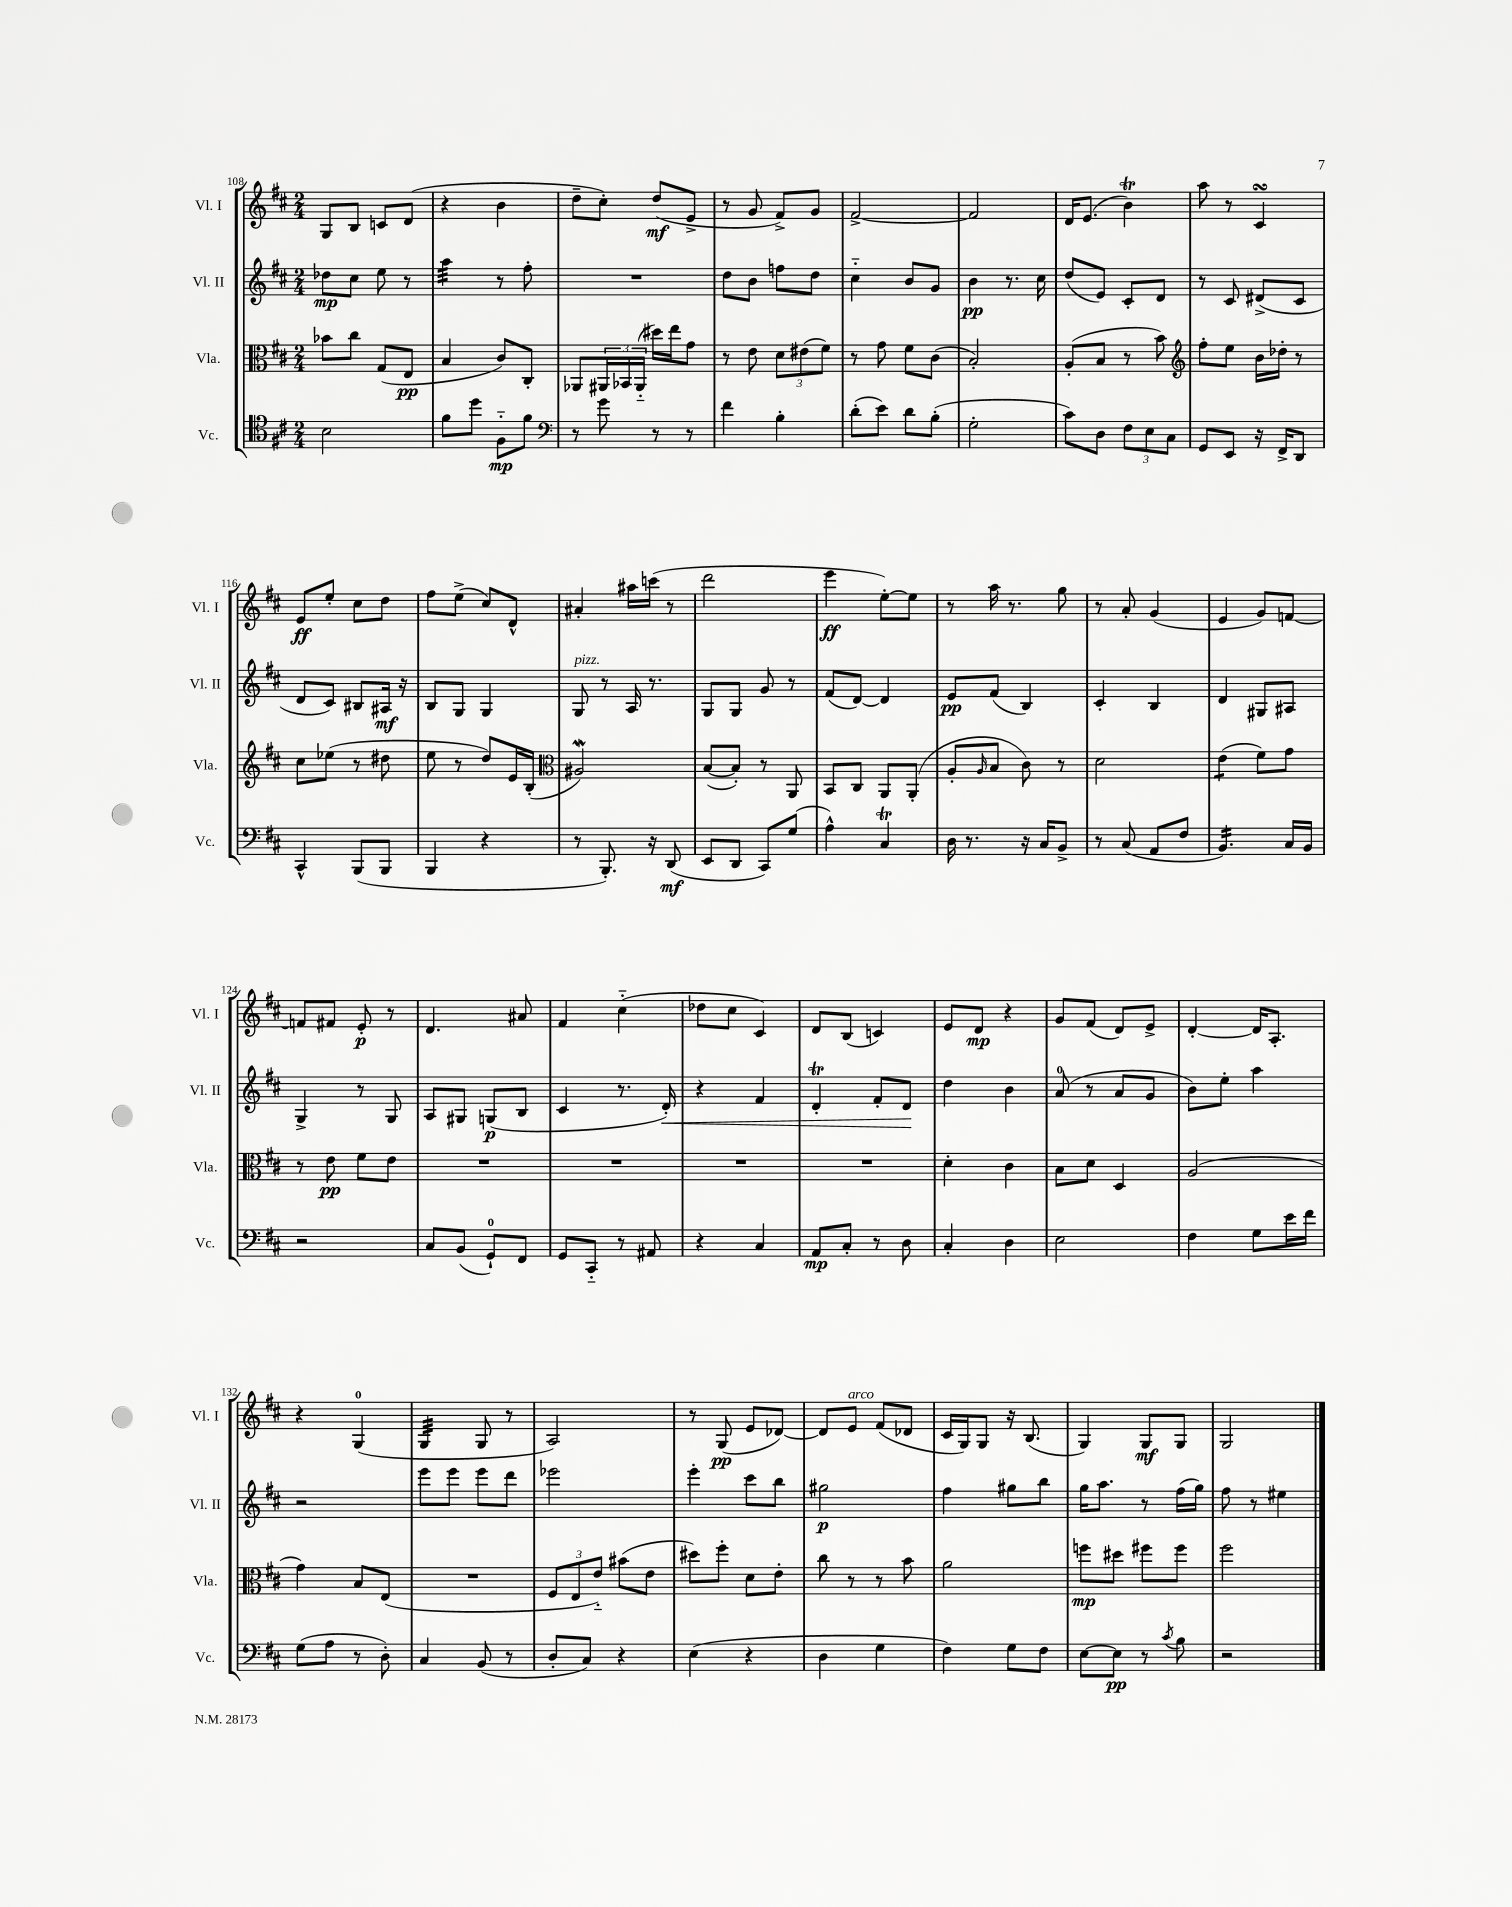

**kern	**kern	**kern	**kern
*staff4	*staff3	*staff2	*staff1
*clefC4	*clefC3	*clefG2	*clefG2
*k[f#c#]	*k[f#c#]	*k[f#c#]	*k[f#c#]
*M2/4	*M2/4	*M2/4	*M2/4
2B	8b-	8dd-	8G
.	8cc#	8cc#	8B
.	(8G	8ee	8c
.	8E	8r	(8d
=	=	=	=
8f#	4B	4aa	4r
8dd	.	.	.
8F#'~	8c#)	8r	4b
8f#	8C#'	8ff#'	.
=	=	=	=
*clefF4	*	*	*
8r	8AA-	2r	8dd~
8g	24AA#	.	8cc#')
.	24BB-	.	.
.	(24AA#'~	.	.
8r	16dd#)	.	(8dd
.	16ee	.	.
8r	8g	.	8e^
=	=	=	=
4f#	8r	8dd	8r
.	8e	8b	8g
4B'	12d	8ff	8f#^)
.	(12e#	.	.
.	.	8dd	8g
.	12f#)	.	.
=	=	=	=
(8d'	8r	4cc#'~	[2f#^
8e)	8g	.	.
8d	8f#	8b	.
(8B'	(8c#	8g	.
=	=	=	=
2G'	2B')	4b	2f#]
.	.	8.r	.
.	.	16cc#	.
=	=	=	=
8c#)	(8A'	(8dd	16d
.	.	.	(8.e
8D	8B	8e)	.
12F#	8r	8c#'	4b)
12E	.	.	.
.	8b)	8d	.
12C#	.	.	.
=	=	=	=
*	*clefG2	*	*
8GG	8ff#'	8r	8aa
8EE	8ee	8c#	8r
16r	16b	(8d#^	4c#
16FF#^	16dd-'	.	.
8DD	8r	8c#	.
=	=	=	=
4CC#^^	8cc#	8d	8e
.	(8ee-	8c#)	8ee'
(8BBB	8r	8B#	8cc#
8BBB	8dd#	16A#	8dd
.	.	16r	.
=	=	=	=
4BBB	8ee	8B	8ff#
.	8r	8G	(8ee^
4r	8dd)	4G	8cc#)
.	16e	.	8d^^
.	(16B'	.	.
=	=	=	=
*	*clefC3	*	*
8r	2A#)	8G	4a#'
8.BBB')	.	8r	.
.	.	16A	16aa#
16r	.	8.r	(16ccc
(8DD	.	.	8r
=	=	=	=
8EE	([8B	8G	2ddd
8DD	8B'])	8G	.
8CC#)	8r	8g	.
(8G	8AA	8r	.
=	=	=	=
4A^^)	8BB	(8f#	4eee
.	8C#	[8d)	.
4C#	8AA	4d]	[8ee')
.	(8AA'	.	8ee]
=	=	=	=
16D	8A'	8e	8r
8.r	.	.	.
.	16qqA	.	.
.	8B	(8f#	16aa
.	.	.	8.r
16r	8c#)	4B)	.
16C#	.	.	.
8BB^	8r	.	8gg
=	=	=	=
8r	2d	4c#'	8r
(8C#	.	.	8a'
8AA	.	4B	(4g
8F#	.	.	.
=	=	=	=
4.BB)	(4e	4d	4e
.	8f#)	8G#	8g)
16C#	8g	8A#	[8f
16BB	.	.	.
=	=	=	=
2r	8r	4G^	8f]
.	8e	.	8f#
.	8f#	8r	8e'
.	8e	8G	8r
=	=	=	=
8C#	2r	8A	4.d
(8BB	.	8G#	.
8GG`)	.	(8G	.
8FF#	.	8B	8a#
=	=	=	=
8GG	2r	4c#	4f#
8CC#'~	.	.	.
8r	.	8.r	(4cc#'~
8AA#	.	.	.
.	.	16d')	.
=	=	=	=
4r	2r	4r	8dd-
.	.	.	8cc#
4C#	.	4f#	4c#)
=	=	=	=
8AA	2r	4d'	8d
8C#'	.	.	(8B
8r	.	8f#'	4c)
8D	.	8d	.
=	=	=	=
4C#'	4d'	4dd	8e
.	.	.	8d
4D	4c#	4b	4r
=	=	=	=
2E	8B	(8a	8g
.	8d	8r	(8f#
.	4D	8a	8d)
.	.	8g	8e^
=	=	=	=
4F#	(2A	8b)	[4d'
.	.	8ee'	.
8G	.	4aa	16d]
.	.	.	8.A'
16e	.	.	.
16f#	.	.	.
=	=	=	=
(8G	4g)	2r	4r
8A	.	.	.
8r	8B	.	(4G
8D')	(8E	.	.
=	=	=	=
4C#	2r	8eee	4G
.	.	8eee	.
(8BB	.	8eee	8G
8r	.	8ddd	8r
=	=	=	=
8D'	12F#	2eee-	2A)
.	12E	.	.
8C#)	.	.	.
.	12e'~)	.	.
4r	(8b#	.	.
.	8e	.	.
=	=	=	=
(4E	8dd#)	4eee'	8r
.	8ff#'	.	(8G
4r	8d	8ccc#	8e
.	8e'	8bb	[8d-)
=	=	=	=
4D	8cc#	2gg#	8d-]
.	8r	.	8e
4G	8r	.	(8f#
.	8b	.	8d-
=	=	=	=
4F#)	2a	4ff#	16c#
.	.	.	16G)
.	.	.	8G
8G	.	8gg#	16r
.	.	.	(8.B
8F#	.	8bb	.
=	=	=	=
[8E	8ff	16gg	4G)
.	.	8.aa	.
8E]	8dd#	.	.
8r	8ff#	8r	8G
8qc#	.	.	.
8B	8ff#	(16ff#	8G
.	.	16gg)	.
=	=	=	=
2r	2ff#	8ff#	2G
.	.	8r	.
.	.	4ee#	.
==	==	==	==
*-	*-	*-	*-
